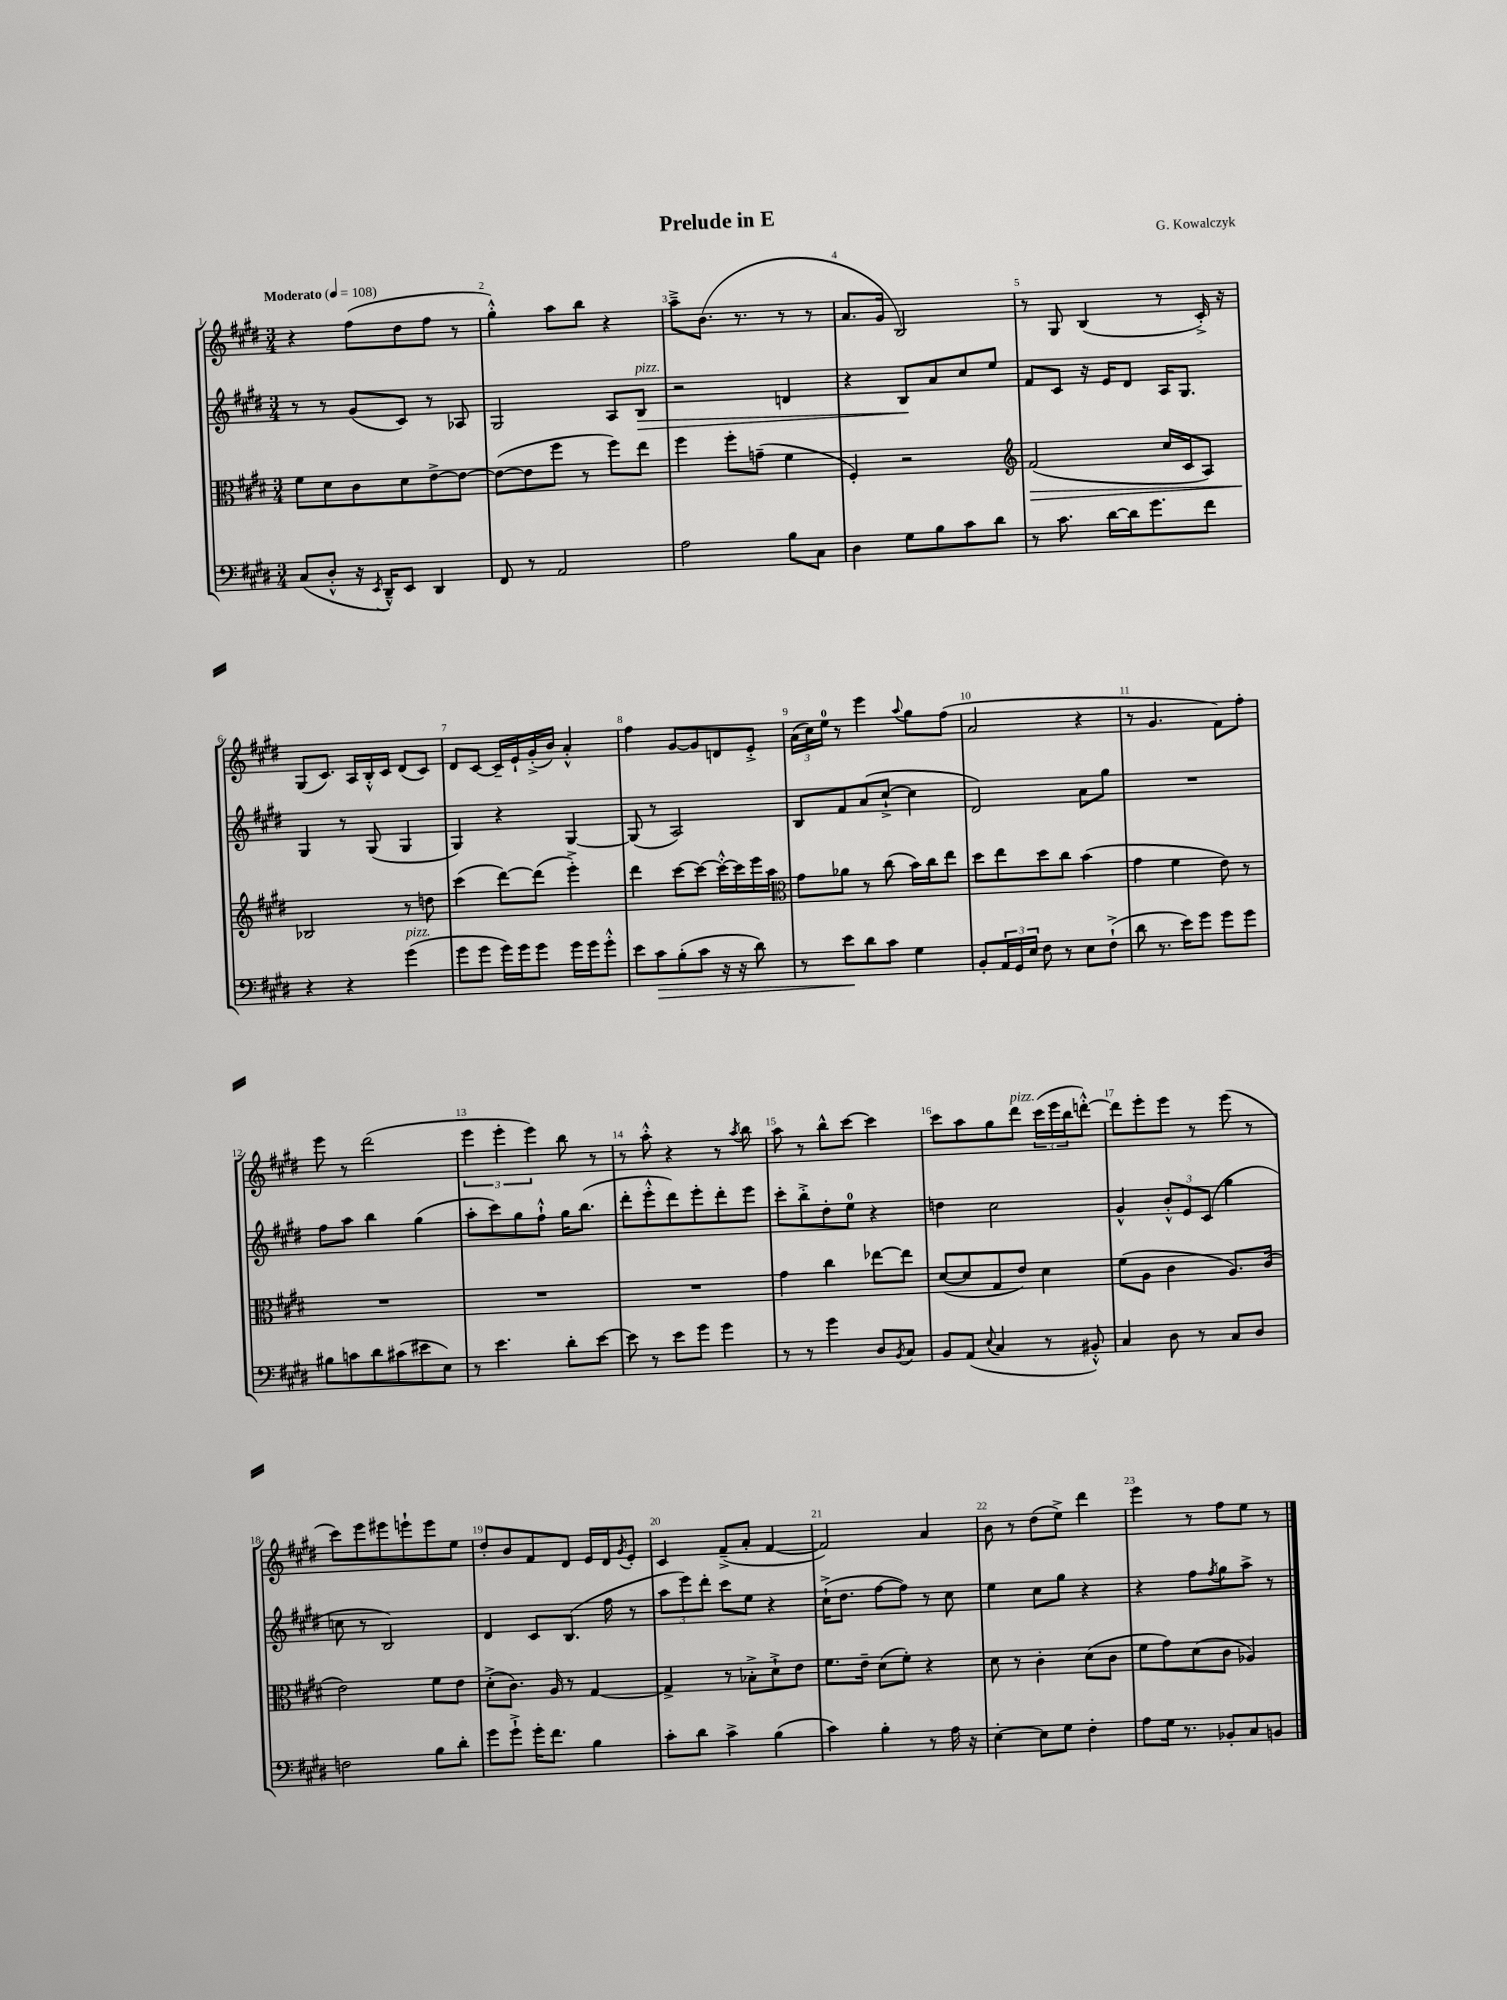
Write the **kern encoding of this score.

**kern	**dynam	**kern	**dynam	**kern	**dynam	**kern
*part4	*part4	*part3	*part3	*part2	*part2	*part1
*staff4	*staff4	*staff3	*staff3	*staff2	*staff2	*staff1
*clefF4	*	*clefC3	*	*clefG2	*	*clefG2
*k[f#c#g#d#]	*	*k[f#c#g#d#]	*	*k[f#c#g#d#]	*	*k[f#c#g#d#]
*M3/4	*	*M3/4	*	*M3/4	*	*M3/4
*MM108	*	*MM108	*	*MM108	*	*MM108
=1	=1	=1	=1	=1	=1	=1
!	!	!	!	!	!	!LO:TX:a:B:t=Moderato
(8C#/L	.	8f#\L	.	8r	.	4r
8D#'^^/J	.	8d#\	.	8r	.	.
16r	.	8c#\	.	(8g#/L	.	(8ff#\L
8qEE/	.	.	.	.	.	.
16DD#~^^/KL)	.	.	.	.	.	.
8EE/J	.	8d#\	.	8c#/J)	.	8dd#\
4DD#/	.	[8e^\	.	8r	.	8ff#\J
.	.	8e\J_	.	8A-X/	.	8r
=2	=2	=2	=2	=2	=2	=2
8FF#/	.	(8e\L_	.	2G#/	.	4gg#'^^\)
8r	.	8e\]	.	.	.	.
2AA/	.	8ff#\J	.	.	.	8aa\L
.	.	8r	.	.	.	8bb\J
.	.	8ff#\L)	.	8A/L	.	4r
!	!	!	!	!LO:TX:a:i:t=pizz.	!	!
!	!	!	!	!	!LO:HP:b	!
.	.	8ee\J	.	8B/J	>	.
=3	=3	=3	=3	=3	=3	=3
2A\	.	4ff#\	.	2r	.	8aa~^\L
.	.	.	.	.	.	(8.b\J
.	.	8ff#'\L	.	.	.	.
.	.	.	.	.	.	8.r
.	.	(8gn~\J	.	.	.	.
8B\L	.	4f#\	.	4dn/	.	8r
8C#\J	.	.	.	.	.	8r
=4	=4	=4	=4	=4	=4	=4
4D#\	.	4F#'/)	.	4r	.	8.a/L
.	.	.	.	.	.	16g#/Jk
8G#\L	.	2r	.	8B/L	.	2B/)
8B\	.	.	.	8a/	]	.
8c#\	.	.	.	8cc#/	.	.
8d#\J	.	.	.	8ee/J	.	.
=5	=5	=5	=5	=5	=5	=5
*	*	*clefG2	*	*	*	*
!	!	!	!LO:HP:b	!	!	!
8r	.	(2f#/	>	8f#/L	.	8r
8.c#\	.	.	.	8c#/J	.	8G#/
.	.	.	.	16r	.	(4B/
[16d#\LL	.	.	.	16e/KL	.	.
16d#\J]	.	.	.	8d#/J	.	.
8.g#\	.	.	.	.	.	.
.	.	16cc#/LL	.	16A/KL	.	8r
.	.	16c#/J	.	8.G#/J	.	.
8f#\J	.	8A/J)	.	.	.	16c#'^/)
.	.	.	.	.	.	16r
!!LO:LB:g=z
=6	=6	=6	=6	=6	=6	=6
4r	.	2B-X/	.	4G#/	.	(8G#/L
.	.	.	.	.	.	8.c#/J)
4r	.	.	.	8r	.	.
.	.	.	.	.	.	16A/LL
.	.	.	.	(8G#/	.	16B'^^/
.	.	.	.	.	.	16c#/JJ
!LO:TX:a:i:t=pizz.	!	!	!	!	!	!
(4g#\	.	8r	]	4G#/	.	(8d#/L
.	.	8ddn\	.	.	.	8c#/J)
=7	=7	=7	=7	=7	=7	=7
8g#\L	.	(4ccc#\	.	4G#/)	.	8d#/L
8g#\J	.	.	.	.	.	[8c#/J
16g#\LL)	.	[8ddd#\L)	.	4r	.	16c#~/LL]
16g#\J	.	.	.	.	.	16e`/
8g#\J	.	(8ddd#\J]	.	.	.	(16g#'^/
.	.	.	.	.	.	16b/JJ)
16g#\LL	.	4eee'^\)	.	[4G#/	.	4a'^^/
16g#\J	.	.	.	.	.	.
8g#'^^\J	.	.	.	.	.	.
=8	=8	=8	=8	=8	=8	=8
8e\L	.	4ddd#\	.	(8G#/]	.	4ff#\
!	!LO:HP:b	!	!	!	!	!
8c#\	>	.	.	8r	.	.
(8B'\	.	[8ccc#\L	.	2A/)	.	[8g#/L
8c#\J	.	8ccc#\J_	.	.	.	8g#/]
16r	.	16ccc#'^^\LL_	.	.	.	8dn/
16r	.	16ccc#\]	.	.	.	.
8d#\)	.	16eee\	.	.	.	8e'^/J
.	.	16aa\JJ	.	.	.	.
=9	=9	=9	=9	=9	=9	=9
*	*	*clefC3	*	*	*	*
8r	.	8g#\L	.	8B/L	.	(24a\LL
.	.	.	.	.	.	24cc#\)
.	.	.	.	.	.	24ee\JJ
8e\L	.	8a-X\J	.	8f#/	.	8r
8d#\	]	8r	.	(8a/	.	4eee\
8c#\J	.	(8cc#\	.	[8cc#`^/J	.	.
.	.	.	.	.	.	8qqaa/
4G#\	.	16b\LL)	.	4cc#\]	.	8gg#\L
.	.	16cc#\J	.	.	.	.
.	.	8ee\J	.	.	.	(8ff#\J
=10	=10	=10	=10	=10	=10	=10
8BB'/L	.	8dd#\L	.	2d#/)	.	2a/
24AA/L	.	8ee\	.	.	.	.
24GG#/	.	.	.	.	.	.
24E/JJ	.	.	.	.	.	.
8F#\	.	8dd#\	.	.	.	.
8r	.	8cc#\J	.	.	.	.
8E\L	.	(4b\	.	8a\L	.	4r
(8F#`^\J	.	.	.	8gg#\J	.	.
=11	=11	=11	=11	=11	=11	=11
8d#\	.	4g#\	.	2.r	.	8r
8.r	.	.	.	.	.	4.g#/
.	.	4f#\	.	.	.	.
16e\KL)	.	.	.	.	.	.
8g#\J	.	.	.	.	.	.
8g#\L	.	8e\)	.	.	.	8f#\L)
8g#\J	.	8r	.	.	.	8ff#'\J
!!LO:LB:g=z
=12	=12	=12	=12	=12	=12	=12
8B#X\L	.	2.r	.	8ff#\L	.	8eee\
8cn\	.	.	.	8aa\J	.	8r
8d#\	.	.	.	4bb\	.	(2ddd#\
(8c#X\	.	.	.	.	.	.
8e#X\	.	.	.	(4gg#\	.	.
8E\J)	.	.	.	.	.	.
=13	=13	=13	=13	=13	=13	=13
8r	.	2.r	.	8aa'\L	.	6eee\
4.e\	.	.	.	8ccc#\)	.	.
.	.	.	.	.	.	6eee'\
.	.	.	.	8gg#\	.	.
.	.	.	.	.	.	6eee\)
.	.	.	.	8ff#`^^\J	.	.
8d#'\L	.	.	.	16gg#\KL	.	8bb\
.	.	.	.	(8.bb\J	.	.
[8e\J	.	.	.	.	.	8r
=14	=14	=14	=14	=14	=14	=14
8e\]	.	2.r	.	8ddd#'\L	.	8r
8r	.	.	.	8eee'^^\	.	8aa'^^\
8e\L	.	.	.	8ddd#\)	.	4r
8g#\J	.	.	.	8eee'\	.	.
4g#\	.	.	.	8ddd#'\	.	8r
.	.	.	.	.	.	8qaa/
.	.	.	.	8eee\J	.	8bb\
=15	=15	=15	=15	=15	=15	=15
8r	.	4g#\	.	8ccc#'\L	.	8aa\
8r	.	.	.	8bb'^\	.	8r
4g#\	.	4cc#\	.	8dd#'\	.	8bb^^\L
.	.	.	.	8ee\J	.	[8ccc#\J
8D#/L	.	[8ee-X\L	.	4r	.	4ccc#\]
8qBB/	.	.	.	.	.	.
8C#/J	.	8ee-\J]	.	.	.	.
=16	=16	=16	=16	=16	=16	=16
8BB/L	.	([8d#/L	.	4ddn\	.	8ccc#\L
(8AA/J	.	8d#/]	.	.	.	8aa\
8qqE/	.	.	.	.	.	.
4C#/	.	8G#/	.	2cc#\	.	8gg#\
!	!	!	!	!	!	!LO:TX:a:i:t=pizz.
.	.	8e/J)	.	.	.	8ddd#\J
8r	.	4d#\	.	.	.	(24ccc#\LL
.	.	.	.	.	.	24eee\
.	.	.	.	.	.	24bb\J
8BB#X'^^/)	.	.	.	.	.	[8dddn'^^\J)
=17	=17	=17	=17	=17	=17	=17
4C#/	.	(8f#\L	.	4g#^^/	.	8ddd\L]
.	.	8A\J	.	.	.	8eee'\
8D#\	.	4c#\	.	12b'^^/L	.	8eee\J
.	.	.	.	12e/	.	.
8r	.	.	.	.	.	8r
.	.	.	.	(12c#/J	.	.
8C#/L	.	8.A/L)	.	4gg#\	.	(8eee\
8D#/J	.	.	.	.	.	8r
.	.	(16c#/Jk	.	.	.	.
!!LO:LB:g=z
=18	=18	=18	=18	=18	=18	=18
2Fn\	.	2e\)	.	8ccn\	.	8ccc#\L)
.	.	.	.	8r	.	8eee\
.	.	.	.	2B/)	.	8eee#X\
.	.	.	.	.	.	8eeen`\
8B\L	.	8f#\L	.	.	.	8eee\
8d#'\J	.	8e\J	.	.	.	8ee\J
=19	=19	=19	=19	=19	=19	=19
8g#\L	.	(8d#'^\L	.	4d#/	.	8dd#'/L
8g#`^\J	.	8.c#\J)	.	.	.	8b/
16g#'\KL	.	.	.	8c#/L	.	8f#/
8.f#\J	.	16A/	.	.	.	.
.	.	8r	.	(8.B/J	.	8d#/J
4B\	.	[4G#/	.	.	.	16e/LL
.	.	.	.	16ff#\	.	16d#/J
.	.	.	.	.	.	8qg#/
.	.	.	.	8r	.	8e'/J
=20	=20	=20	=20	=20	=20	=20
8c#'\L	.	4G#^/]	.	12aa\L	.	4c#/
.	.	.	.	12eee\)	.	.
8d#\J	.	.	.	.	.	.
.	.	.	.	12ddd#'\J	.	.
4c#^\	.	8r	.	8ccc#\L	.	(8f#~^/L
.	.	8B-X'^\L	.	8ee\J	.	8a'/J
(4B\	.	8d#`^\	.	4r	.	[4f#/
.	.	8e\J	.	.	.	.
=21	=21	=21	=21	=21	=21	=21
4c#\)	.	8.f#\L	.	(16cc#`^\KL	.	2f#/])
.	.	.	.	8.dd#\J	.	.
.	.	16e~\Jk	.	.	.	.
4B'\	.	(8d#\L	.	[8ff#\L	.	.
.	.	8f#'\J)	.	8ff#\J])	.	.
8r	.	4r	.	8r	.	4a/
16A\	.	.	.	8cc#\	.	.
16r	.	.	.	.	.	.
=22	=22	=22	=22	=22	=22	=22
[4E'\	.	8d#\	.	4ee\	.	8b\
.	.	8r	.	.	.	8r
8E\L]	.	4c#'\	.	8cc#\L	.	(8dd#\L
8G#\J	.	.	.	8gg#\J	.	8ee^\J)
4F#'\	.	(8d#\L	.	4r	.	4ddd#\
.	.	8c#\J	.	.	.	.
=23	=23	=23	=23	=23	=23	=23
8A\L	.	8f#\L	.	4r	.	4eee\
16G#\Jk	.	8g#\)	.	.	.	.
8.r	.	.	.	.	.	.
.	.	(8d#\	.	8ff#\L	.	8r
.	.	.	.	8qff#/	.	.
8BB-X'/L	.	8c#\J	.	8gg#\	.	8ff#\L
8C#/	.	4A-X/)	.	8aa^\J	.	8ee\J
8BBn/J	.	.	.	8r	.	8r
==	==	==	==	==	==	==
*-	*-	*-	*-	*-	*-	*-
